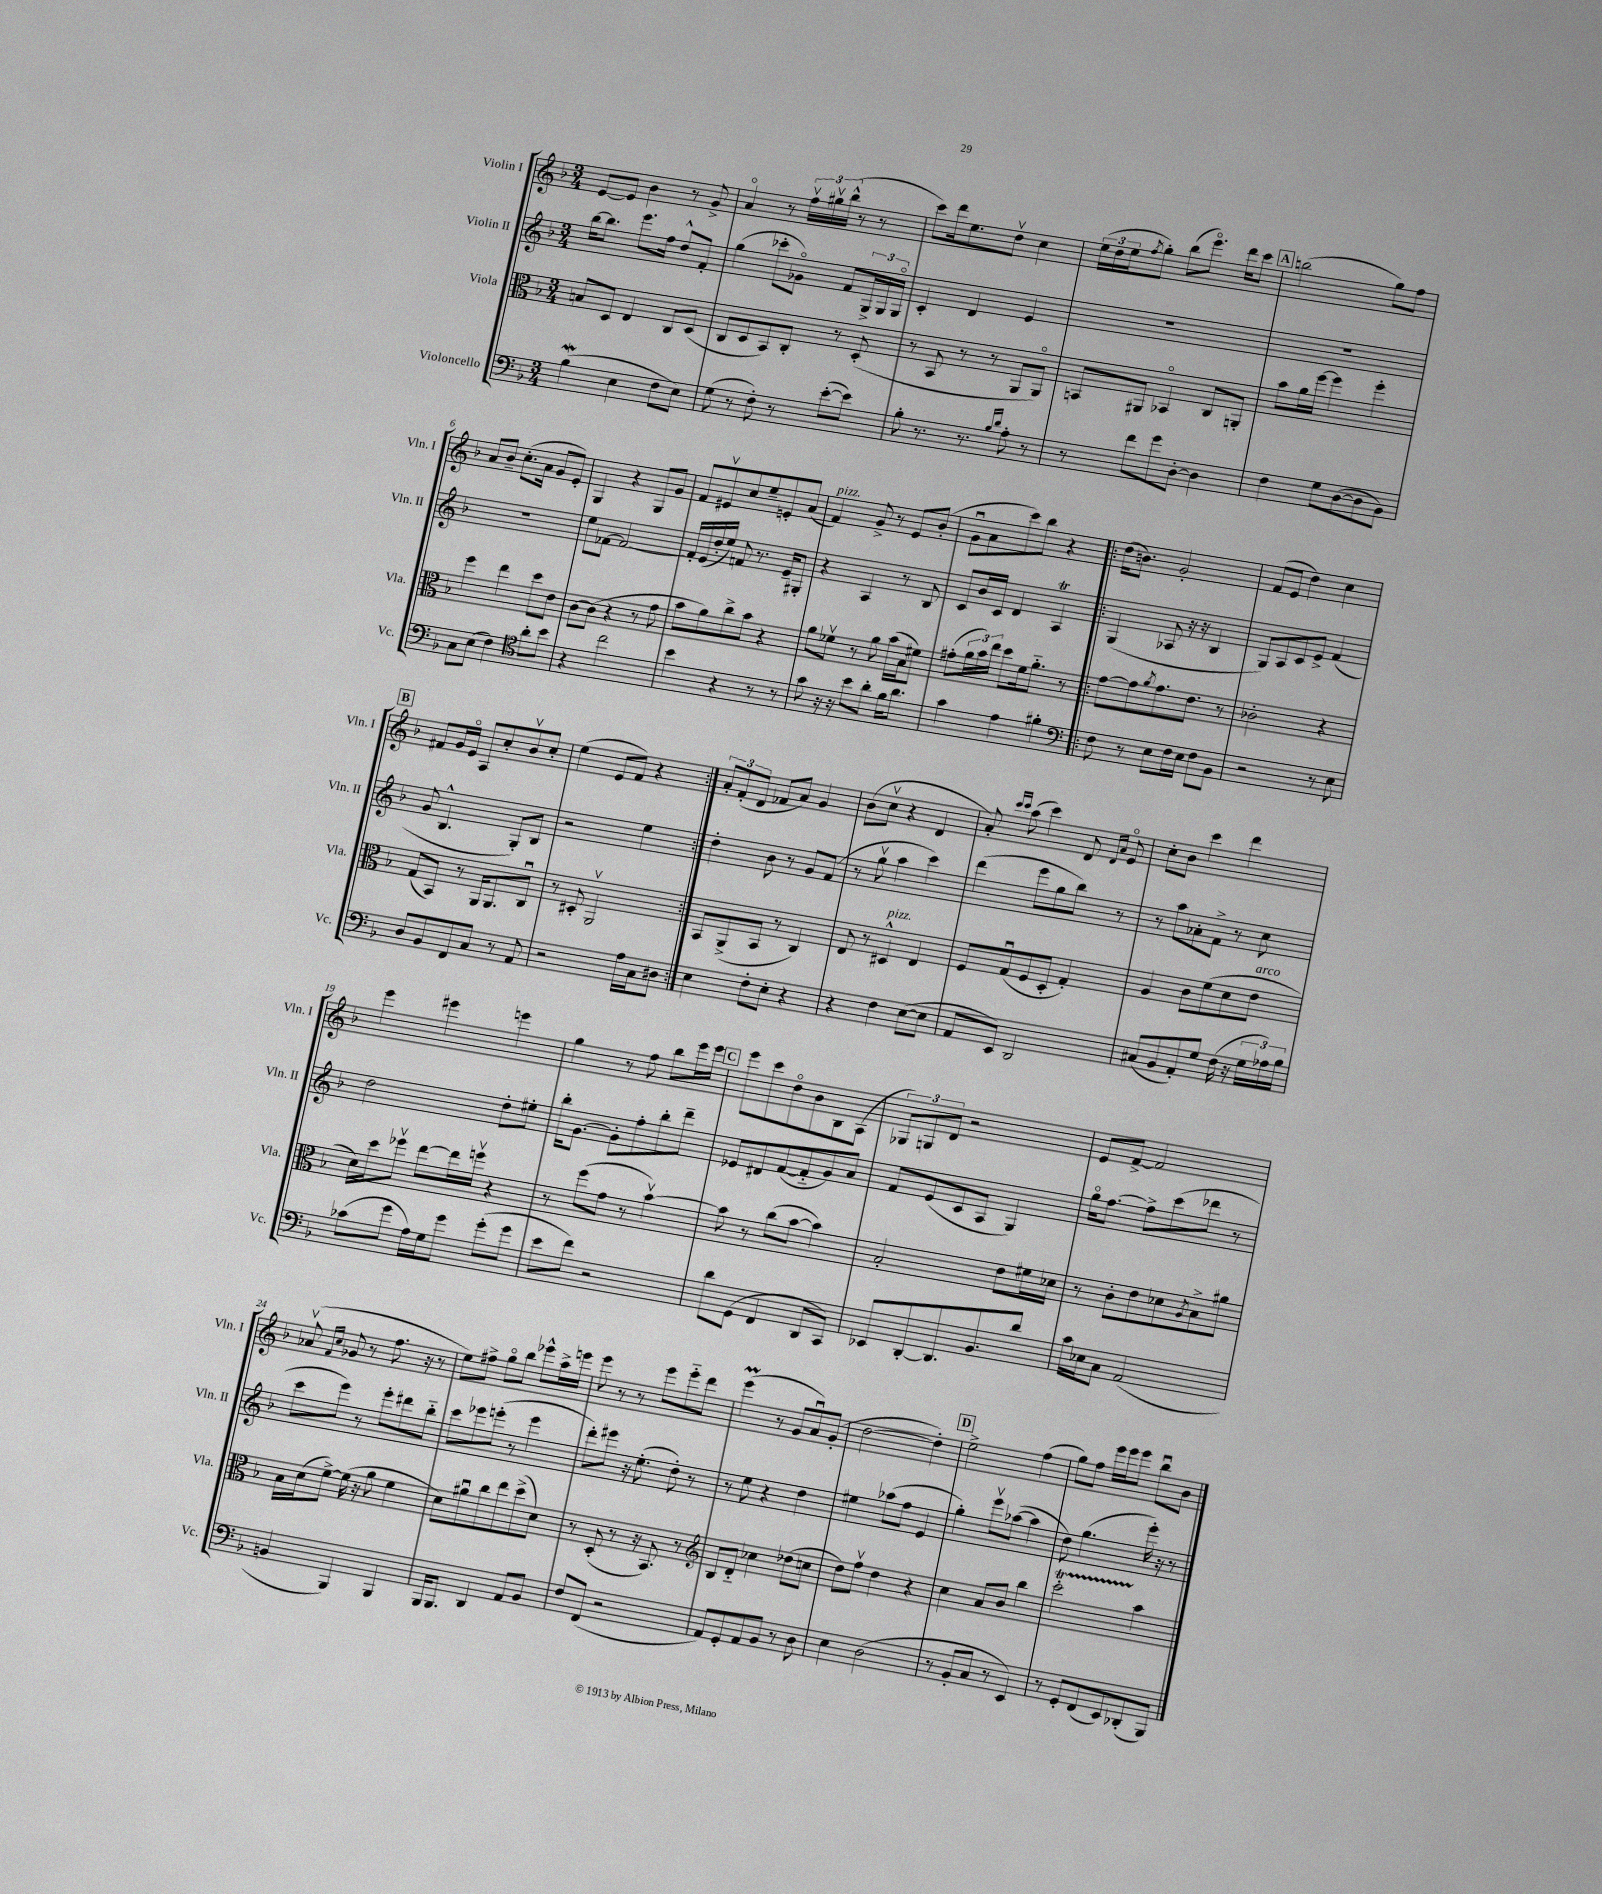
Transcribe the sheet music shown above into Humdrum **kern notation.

**kern	**kern	**kern	**kern
*part4	*part3	*part2	*part1
*staff4	*staff3	*staff2	*staff1
*I"Violoncello	*I"Viola	*I"Violin II	*I"Violin I
*I'Vc.	*I'Vla.	*I'Vln. II	*I'Vln. I
*clefF4	*clefC3	*clefG2	*clefG2
*k[b-]	*k[b-]	*k[b-]	*k[b-]
*M3/4	*M3/4	*M3/4	*M3/4
=1	=1	=1	=1
(4B-w\	8Bn/L	[16bb-\KL	[8e/L
.	.	8.bb-\J]	.
.	8D/J	.	8e/J]
4E\	4E/	8.eee\L	4b-\
.	.	16ff\Jk	.
8F\L	8C/L	8dd^^/L	8r
8E\J)	(8D/J	8f'/J	8g^/
=2	=2	=2	=2
(8G\	8C/L	(4gg\	4a/
8r	8D/	.	.
8F'\)	8BB-/)	8ccc-X'\L	8r
8r	8C'/J	8g-X\J)	24ffv\LL
.	.	.	24gg#Xv\
.	.	.	(24bb-^^\JJ
([8e'\L	8r	8f/L	8r
8e\J])	(8D'/	24G^/L	8r
.	.	24G/	.
.	.	24G/JJ	.
=3	=3	=3	=3
8B-'\	8r	4c'/	8ccc\L)
8.r	8BB-/	.	16ddd\k
.	.	.	8.ee\
.	8r	4d/	.
8.r	.	.	.
.	8r	.	8ddv\J
16qqB-/LL	.	.	.
16qqd/JJ	.	.	.
8A'\	8AA/L	4e/	4cc\
8r	8AA/J)	.	.
=4	=4	=4	=4
8r	8BBn/L	2.r	(24ee\LL
.	.	.	24dd\
.	.	.	24ee\J
.	.	.	8qff/
8f\L	8AA#X/J	.	8gg'\J)
8g\	4BB-X/	.	(8bb-\L
[8D'\J	.	.	8.eee\J)
4D\]	8C/L	.	.
.	.	.	16ddd\KL
.	8AAn'/J	.	8ccc\J
!!LO:REH:place=s1:t=A
=5	=5	=5	=5
4F\	8b-\L	2.r	(2bbn\
.	16a\L	.	.
.	[16ff\JJ	.	.
8G\L	4ff\]	.	.
([8D\	.	.	.
8D\]	4ff'\	.	8gg\L)
8BB-\J)	.	.	8ff\J
!!LO:LB:g=z
=6	=6	=6	=6
8C\L	4ff\	2.r	8a/L
(8E\J	.	.	8b-~/J
4F\)	4ee\	.	(8.cc'\L
.	.	.	16a\Jk
*clefC4	*	*	*
8a'\L	8dd\L	.	8g/L
8b-\J	8e\J	.	8e'/J)
=7	=7	=7	=7
4r	[8c\L	8ee\L	4G/
.	(8c\J]	[8f-X\J	.
2cc\	4r	2f-/_	4r
.	8r	.	8G/L
.	8g\	.	8g/J
=8	=8	=8	=8
4b-\	8b-\L	16f-'/LL]	8f/L
.	.	(16e/	.
.	8a\)	16dd'/	8e#Xv/
.	.	16ee/JJ)	.
4r	8cc^\	8fn/	8cc/
.	8b-\J	8.r	8ee~/
8r	4r	.	8en'/
.	.	16e~/KL	.
8r	.	8G#X'/J	(8a/J
=9	=9	=9	=9
!	!	!	!LO:TX:a:i:t=pizz.
8g\	8a\L	4r	4f/)
16r	8f-Xv\J	.	.
16r	.	.	.
8b-\L	8r	4A/	8g^/
8a'\J	8a\	.	8r
16f\KL	(16b-\LL	8r	8e/L
8.a\J	16B-\J	.	.
.	8f#X\J)	8B-/	(8b-'/J
=10	=10	=10	=10
4g\	(8g#X'\L	8c/L	8gu\L
.	24a\L	16b-/L	8a\
.	24b-\)	.	.
.	.	16c/JJ	.
.	24ee\JJ	.	.
4e\	8dd\L	4d/	8ccc\)
.	16f\k	.	8bb-\J
.	8.a\J	.	.
4f#X'\	.	4At/	4r
.	8r	.	.
=11!|:	=11!|:	=11!|:	=11!|:
*clefF4	*	*	*
8F\	[8g\L	(4G/	(16dd\KL
.	.	.	8.bn\J)
8r	8g\]	.	.
.	8qa/	.	.
8E\L	8.g\	8A-X/	2g'/
16F\L	.	16r	.
16E\JJ	8.e\J	16r	.
8F\L	.	4B-/	.
8BB-\J	8r	.	.
=12	=12	=12	=12
2r	2c-X'\	8G/L)	(8f/L
.	.	8A/	8e/J
.	.	8c/	4dd\)
.	.	8e^/J	.
8r	4r	(4f/	4cc\
8E\	.	.	.
!!LO:LB:g=z
!!LO:REH:place=s1:t=B
=13	=13	=13	=13
8D/L	(8G/L	8g/	8f#X/L
8BB-/	8BB-/J)	4.B-^^/	16g/L
.	.	.	16e/JJ
8FF/	8r	.	8A/L
8C/J	16AA/KL	.	8cc'/
.	8.AA/	.	.
8r	.	8G'/L)	8b-v/
8AA/	8Cu/J	8B-/J	8cc'/J
=14	=14	=14	=14
2r	8r	2r	(4ee\
.	8D#X'/	.	.
.	2AAv/	.	8e/L
.	.	.	8f/J)
16A\LL	.	4ee\	4r
16C\J	.	.	.
8D#X\J	.	.	.
=15:|!	=15:|!	=15:|!	=15:|!
4E\	8BB-/L	4dd'\	12a'/L
.	.	.	(12f'/
.	(8AA^/	.	.
.	.	.	12d/J
8F'\L	8BB-/J	8b-\	8f-X/L
8E'\J	8r	8r	8a/J)
4r	4C/)	8g/L	4g/
.	.	(8f/J	.
=16	=16	=16	=16
4r	8E/	8r	(8b-\L
.	8r	8ggv\	8ccv\J
!	!LO:TX:a:i:t=pizz.	!	!
4F\	4D#X^^/	4aa\	4r
([8E\L	4E/	4ccc\)	4d/
8E\J]	.	.	.
=17	=17	=17	=17
8AA/L	8F/L	(4ddd\	8a'/)
.	.	.	16qqccc/LL
.	.	.	16qqccc/JJ
8EE/J)	(8Gu/	.	(8aa\
2DD/	8F/	8eee\L	4ccc\)
.	8D'/J	8gg\	.
.	4G'/)	8bb-\J)	8d/
.	.	.	16qqd/LL
.	.	.	16qqa/JJ
.	.	8r	8e/
=18	=18	=18	=18
(8C#X/L	4A/	8r	8cc'\L
8BB-/	.	8aa\L	8b-\J
8AA'/)	8c\L	8a-X'\	4ccc\
8G/J	(8f\	8f^\J	.
(16F\	8d\	8r	4ddd\
16r	.	.	.
!	!LO:TX:a:i:t=arco	!	!
24G\LL	8e\J	8cc\	.
24A-X\)	.	.	.
24B-\JJ	.	.	.
!!LO:LB:g=z
=19	=19	=19	=19
(8c-X\L	16d\LL)	2dd\	4eee\
.	16dd\J	.	.
8g\J	8ff-Xv\J	.	.
16A\LL)	[8ee\L	.	4eee#X\
16G\J	.	.	.
8g\J	16ee\L]	.	.
.	16ffnv\JJ	.	.
(8g'\L	4r	8dd'\L	4eeen\
8g\J	.	8ee#X'\J	.
=20	=20	=20	=20
8e\L	8r	16bb-'\KL	4gg\
.	.	[8.g\J	.
8f\J)	(8ff\L	.	.
2r	8g\J	8g'\L]	8r
.	8r	8ff'\	8ff\
.	[4b-v\)	8bb-'\	8bb-\L
.	.	8ddd~\J	16eee\L
.	.	.	16eee\JJ
!!LO:REH:place=s1:t=C
=21	=21	=21	=21
8d\L	8b-\]	8e-X/L	8eee\L
(8GG\J	8r	8d#X/	8ccc\
4FF/	(8cc\L	([8f/	8dd\
.	[8b-\J	8f/]	8b-\
8DD/L	4b-\])	8g/)	8B-\
8CC/J)	.	8a/J	(8A\J
=22	=22	=22	=22
8EE-X/L	2B-'/	8f/L	12G-X/L)
.	.	.	12Gn/
[8DD'/	.	(8e/	.
.	.	.	12d/J
8.DD/]	.	8c/	2r
.	.	8A/J	.
8.BB-/	.	.	.
.	8e\L	4G/)	.
8d/J	16f#X\L	.	.
.	16d-X\JJ	.	.
=23	=23	=23	=23
16c\LL	8r	16gg\KL	8e/L
16E-X\J	.	[8.ff\J	.
8C\J	8c'\L	.	[8f^/J
(2AA/	8e\	8ff^\L]	2f/]
.	8d-X\	(8ccc\	.
.	8qA/	.	.
.	8B-^\	8ddd-X\J	.
.	8a#X\J	8r	.
!!LO:LB:g=z
=24	=24	=24	=24
4BBn/	16B-\LL	8ccc\L	(8a-Xv/
.	(16d\J	.	.
.	.	.	16qqf/LL
.	.	.	16qqcc/JJ
.	[8f^\J)	8eee\J)	8g-X/
4BBB-/)	(16f\]	8r	8r
.	16r	.	.
.	8a\	8eee'\L	8.ff\
4BBB-/	4f\	8ddd#X\	.
.	.	.	16r
.	.	8bb-\J	8r
=25	=25	=25	=25
16BBB-/KL	8d\L)	8ccc\L	8ee\L)
8.BBB-/J	.	.	.
.	8a#Xu\	8eee-X\	8ff#X^\J
4DD/	8cc\	(8eeen'\J	8gg\L
.	8ee\	8r	8bb-\J
8AA/L	(8dd^\	4eee\	8eee-X^^\L
8BB-/J	8d\J)	.	16aa^\L
.	.	.	16eeen\JJ
=26	=26	=26	=26
8F/L	8r	8ddd'\L)	8eee\
(8FF/J	(8D'/	8eee#X\J	8r
2r	8r	16r	8r
.	.	(8.ee'\	.
.	16r	.	8eee\L
.	8.BB-/)	.	.
.	.	8dd'\)	8eee\
.	8r	8r	8ddd\J
=27	=27	=27	=27
*	*clefG2	*	*
8AA/L)	8B-/L	8r	(4eeem\
8GG'/	8d/J	8ee\	.
8AA/	4cc-X\	4r	8r
8BB-/J	.	.	8g/L
8r	(8dd-X\L	4dd\	8au/)
8D\	8ccn\J	.	(8g'/J
=28	=28	=28	=28
4E\	8dd\L)	4ee#X\	[2dd\
.	8ffv\J	.	.
(2D\	4dd\	(8aa-X\L	.
.	.	8ff\J	.
.	4r	4e/	4dd'\])
!!LO:REH:place=s1:t=D
=29	=29	=29	=29
8r	4cc\	4gg'\)	2ee^\
8BB-'/L	.	.	.
8C/J	8a/L	8eeev\L	.
8r	8b-/J	([8aa-X\J	.
4EE/)	4bb-\	4aa-\]	(4ff\
=30	=30	=30	=30
8r	2cccT'\	8dd\)	8gg\L)
8GG'/L	.	(4.gg\	8ff\J
(8FF/	.	.	16eee\LL
.	.	.	16eee\J
8EE/)	.	.	8eee\J
(8DD-X'/	4aa\	16eee'\)	8bb-u\L
.	.	16r	.
8BBB-/J)	.	8r	8b-\J
==	==	==	==
*-	*-	*-	*-
